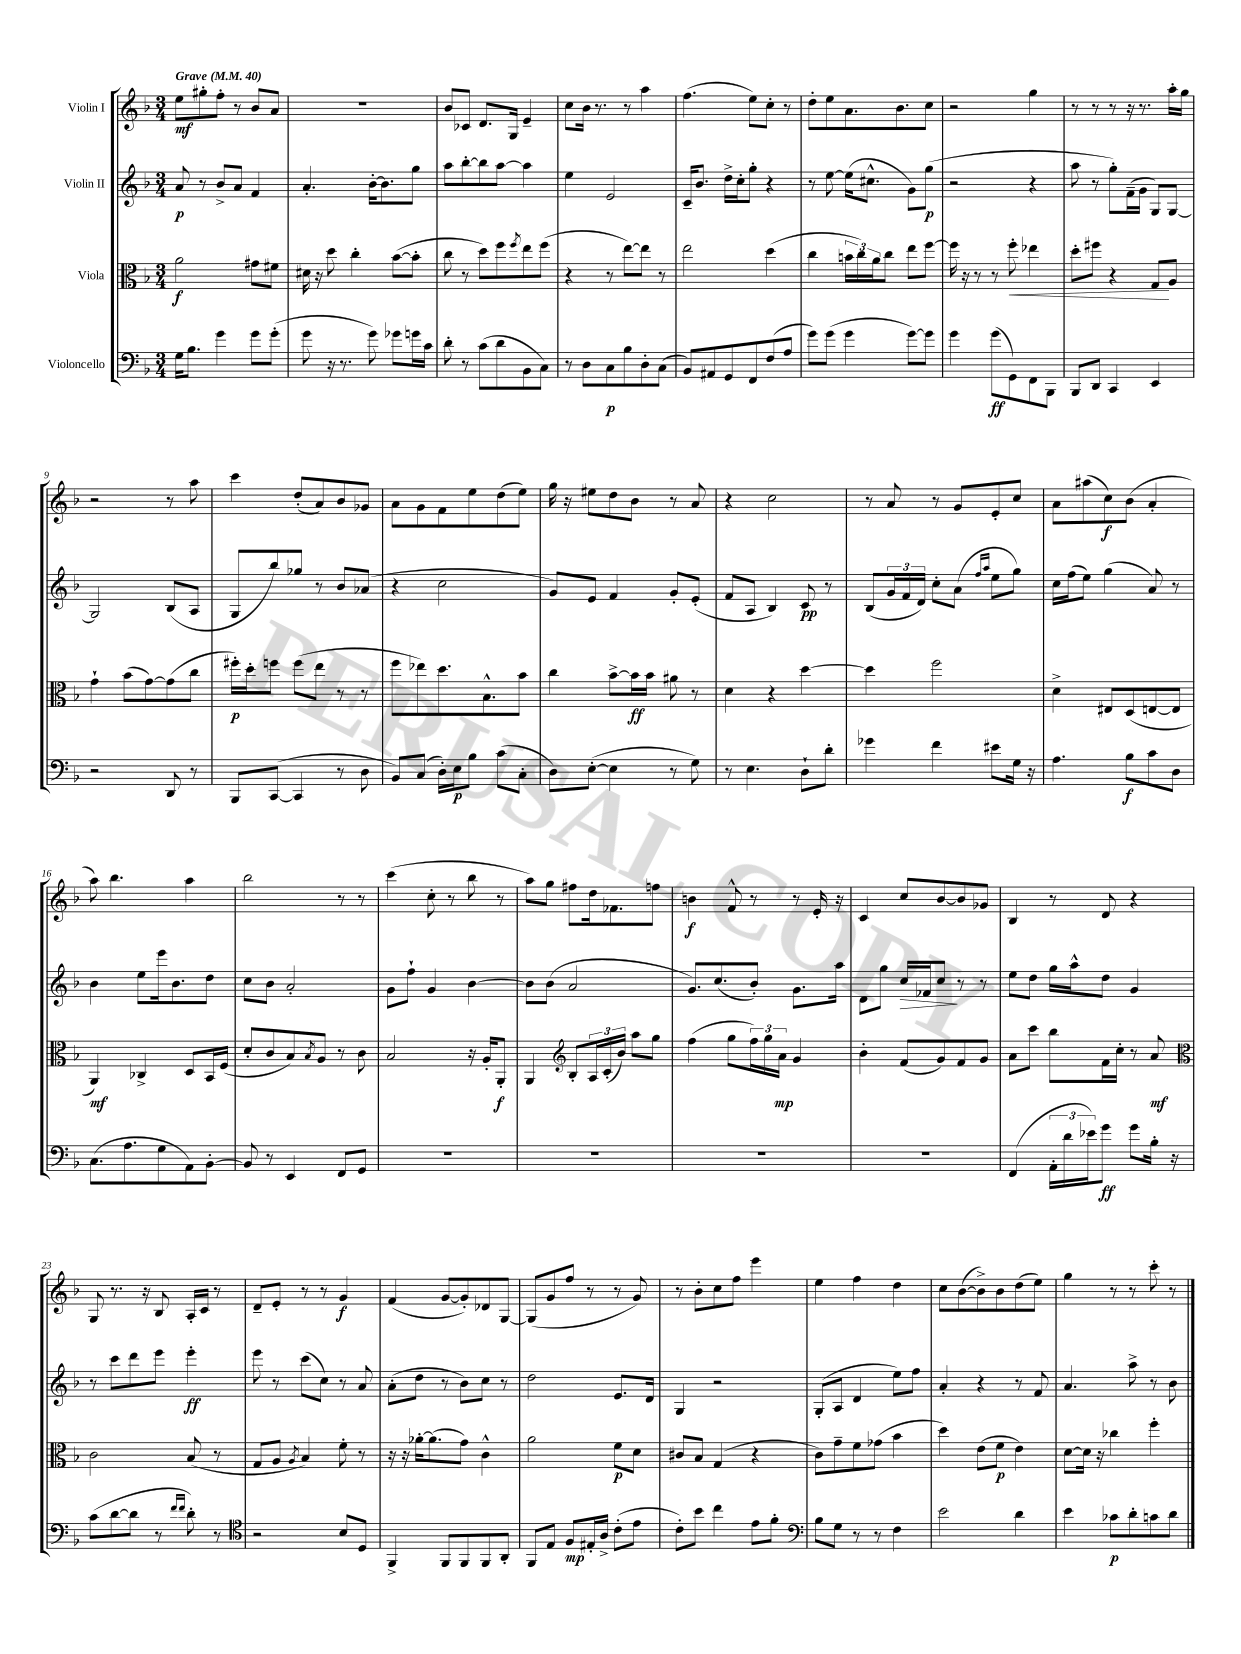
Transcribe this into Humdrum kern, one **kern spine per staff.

**kern	**kern	**kern	**kern
*staff4	*staff3	*staff2	*staff1
*clefF4	*clefC3	*clefG2	*clefG2
*k[b-]	*k[b-]	*k[b-]	*k[b-]
*M3/4	*M3/4	*M3/4	*M3/4
*MM40	*MM40	*MM40	*MM40
16G	2a	8a	8ee
8.B-	.	.	.
.	.	8r	8gg#'
4g	.	8b-^	8ff'
.	.	8a	8r
8g	8g#	4f	8b-
(8g'	8f#	.	8a
=	=	=	=
8g	16d#	4.a'	2.r
.	16r	.	.
16r	8dd	.	.
8.r	.	.	.
.	4cc'	.	.
8g)	.	[16b-'	.
.	.	8.b-]	.
8g-	([8b-	.	.
16g	8b-']	8gg	.
16c	.	.	.
=	=	=	=
8d'	8cc	8aa	8b-
8r	8r	[8bb-'	8c-
(8c	8dd)	8bb-]	8.d
8d	8ff	[8aa	.
.	.	.	16G
.	8qff	.	.
8BB-	8ee	4aa]	4e~
8C)	(8ff	.	.
=	=	=	=
8r	4r	4ee	8cc
8D	.	.	16b-
.	.	.	8.r
8C	8r	2e	.
8B-	[8ee)	.	8r
8D'	8ee]	.	4aa
(8C	8r	.	.
=	=	=	=
8BB-)	2ee	16c~	(4.ff
.	.	8.b-	.
8AA#	.	.	.
8GG	.	16dd^	.
.	.	16cc'	.
8FF	.	8gg'	8ee)
(8F	(4dd	4r	8cc'
8A	.	.	8r
=	=	=	=
8g)	4cc	8r	8dd'
(8g	.	[8ee	8ee
4g	24b	(16ee]	8.a
.	24cc)	.	.
.	.	8.cc#^^	.
.	24a	.	.
.	8cc	.	.
.	.	.	8.b-
[8g)	8ee	8g)	.
8g]	[8ff	(8gg	8cc
=	=	=	=
4g	16ff]	2r	2r
.	16r	.	.
.	8r	.	.
(8g	8r	.	.
8GG)	8ff'	.	.
8FF	4ee-	4r	4gg
8BBB-	.	.	.
=	=	=	=
8BBB-	8dd'	8aa	8r
8DD	8ff#	8r	8r
4CC	4r	8gg')	8r
.	.	(16f~	16r
.	.	16g	8.r
4EE	8G	8G)	.
.	8A	[8G	16aa'
.	.	.	16gg
=	=	=	=
2r	4g`	2G]	2r
.	(8b-	.	.
.	[8g)	.	.
8DD	(8g]	(8B-	8r
8r	8cc	8A	8aa
=	=	=	=
8BBB-	16ff#')	8G	4ccc
.	16dd'	.	.
([8CC	8ff	8bb-)	.
4CC]	(8ff	8gg-	(8dd'
.	8ee	8r	8a)
8r	8r	8b-	8b-
8D	8r	(8a-	8g-
=	=	=	=
8BB-)	8ff	4r	8a
(8C	8ee-)	.	8g
16D')	8.dd	2cc	8f
16E	.	.	.
8B-	.	.	8ee
.	8.B-^^	.	.
(8c	.	.	(8dd
8C'	8b-	.	8ee)
=	=	=	=
8D)	4cc	8g)	16gg
.	.	.	16r
([8E'	.	8e	8ee#
4E]	[8b-^	4f	8dd
.	16b-]	.	8b-
.	16b-	.	.
8r	8a#	8g'	8r
8G)	8r	(8e'	8a
=	=	=	=
8r	4d	8f	4r
4.E	.	8A	.
.	4r	4B-)	2cc
8D`	[4dd	8c	.
8d'	.	8r	.
=	=	=	=
4g-	4dd]	(8B-	8r
.	.	24g	8a
.	.	24f	.
.	.	24d)	.
4f	2ff	8cc'	8r
.	.	(8a	8g
.	.	16qqff	.
.	.	16qqaa	.
8e#	.	8ee	8e'
16G	.	8gg)	8cc
16r	.	.	.
=	=	=	=
4.A	4d^	16cc	8a
.	.	(16ff	.
.	.	8ee)	(8aa#
.	8E#	(4gg	8cc)
8B-	(8D	.	(8b-
8c	[8E	8a)	4a'
8D	8E]	8r	.
=	=	=	=
(8.C	4AA)	4b-	8aa)
.	.	.	4.bb-
8.A	.	.	.
.	4C-^	8ee	.
8G	.	16eee	.
.	.	8.b-	.
8AA)	8D	.	4aa
[8BB-'	16BB-	8dd	.
.	(16F	.	.
=	=	=	=
8BB-]	8d'	8cc	2bb-
8r	8c	8b-	.
4EE	8B-)	2a'	.
.	8qB-	.	.
.	8A	.	.
8FF	8r	.	8r
8GG	8c	.	8r
=	=	=	=
2.r	2B-	8g	(4ccc
.	.	8ff`	.
.	.	4g	8cc'
.	.	.	8r
.	16r	[4b-	8bb-
.	16A'	.	.
.	8AA'	.	8r
=	=	=	=
2.r	4AA	8b-]	8aa)
.	.	(8b-	8gg
*	*clefG2	*	*
.	8B-'	2a	8ff#
.	24A	.	16dd
.	(24c'	.	.
.	.	.	8.f-
.	24b-)	.	.
.	8aa	.	.
.	8gg	.	8ff
=	=	=	=
2.r	(4ff	8.g)	4b
.	.	(8.cc	.
.	8gg	.	8f^^
.	24ff)	8b-')	8r
.	24gg	.	.
.	24a	.	.
.	4g	8.g	8r
.	.	.	16e'
.	.	16aa	16r
=	=	=	=
2.r	4b-'	8d	4c
.	.	8gg	.
.	(8f	16cc	8cc
.	.	16f-	.
.	8g)	8cc	[8b-
.	8f	8r	8b-]
.	8g	8r	8g-
=	=	=	=
(4FF	8a	8ee	4B-
.	8ccc	8dd	.
24AA'	8bb-	16gg	8r
24d	.	.	.
.	.	16aa^^	.
24e-)	.	.	.
8g	16f	8dd	8d
.	16cc'	.	.
8g	8r	4g	4r
16B-'	8a	.	.
16r	.	.	.
=	=	=	=
*	*clefC3	*	*
(8c	2c	8r	8G
[8d	.	8ccc	8.r
8d]	.	8ddd	.
.	.	.	16r
8r	.	8eee	8B-
16qqf	.	.	.
16qqf	.	.	.
8d')	(8B-	4eee'	16A'
.	.	.	16c
8r	8r	.	8r
=	=	=	=
*clefC4	*	*	*
2r	8G	8eee	8d~
.	8A	8r	8e'
.	8qA	.	.
.	4B-)	(8ccc	8r
.	.	8cc)	8r
8B-	8f'	8r	4g
8D	8r	8a	.
=	=	=	=
4FF^	16r	(8a'	(4f
.	16r	.	.
.	[16a-'	8dd	.
.	(8.a-]	.	.
8FF	.	8r	[8g
8FF	8g)	8b-)	8g'])
8FF	4c^^	8cc	8d-
8AA'	.	8r	[8G
=	=	=	=
8FF	2a	2dd	(8G]
8E	.	.	8g
8F	.	.	8ff
16E#'	.	.	8r
16A^	.	.	.
(8c'	8f	8.e	8r
8e	8d	.	8g)
.	.	16d	.
=	=	=	=
8c')	8c#	4G	8r
8b-	8B-	.	8b-'
4cc	(4G	2r	8cc
.	.	.	8ff
8e	4r	.	4eee
8f'	.	.	.
=	=	=	=
*clefF4	*	*	*
8B-	8c)	(8G'	4ee
8G	8g~	8A	.
8r	8f	4d	4ff
8r	(8g-	.	.
4F	4b-	8ee)	4dd
.	.	8ff	.
=	=	=	=
2e	4dd)	4a'	8cc
.	.	.	([8b-
.	(8e	4r	8b-^])
.	8f	.	8b-
4d	4e)	8r	(8dd
.	.	8f	8ee)
=	=	=	=
4e	[8d	4.a	4gg
.	16d]	.	.
.	16r	.	.
8c-	4cc-	.	8r
8d'	.	8aa^	8r
8c	4ff'	8r	8ccc'
8d	.	8b-	8r
==	==	==	==
*-	*-	*-	*-
